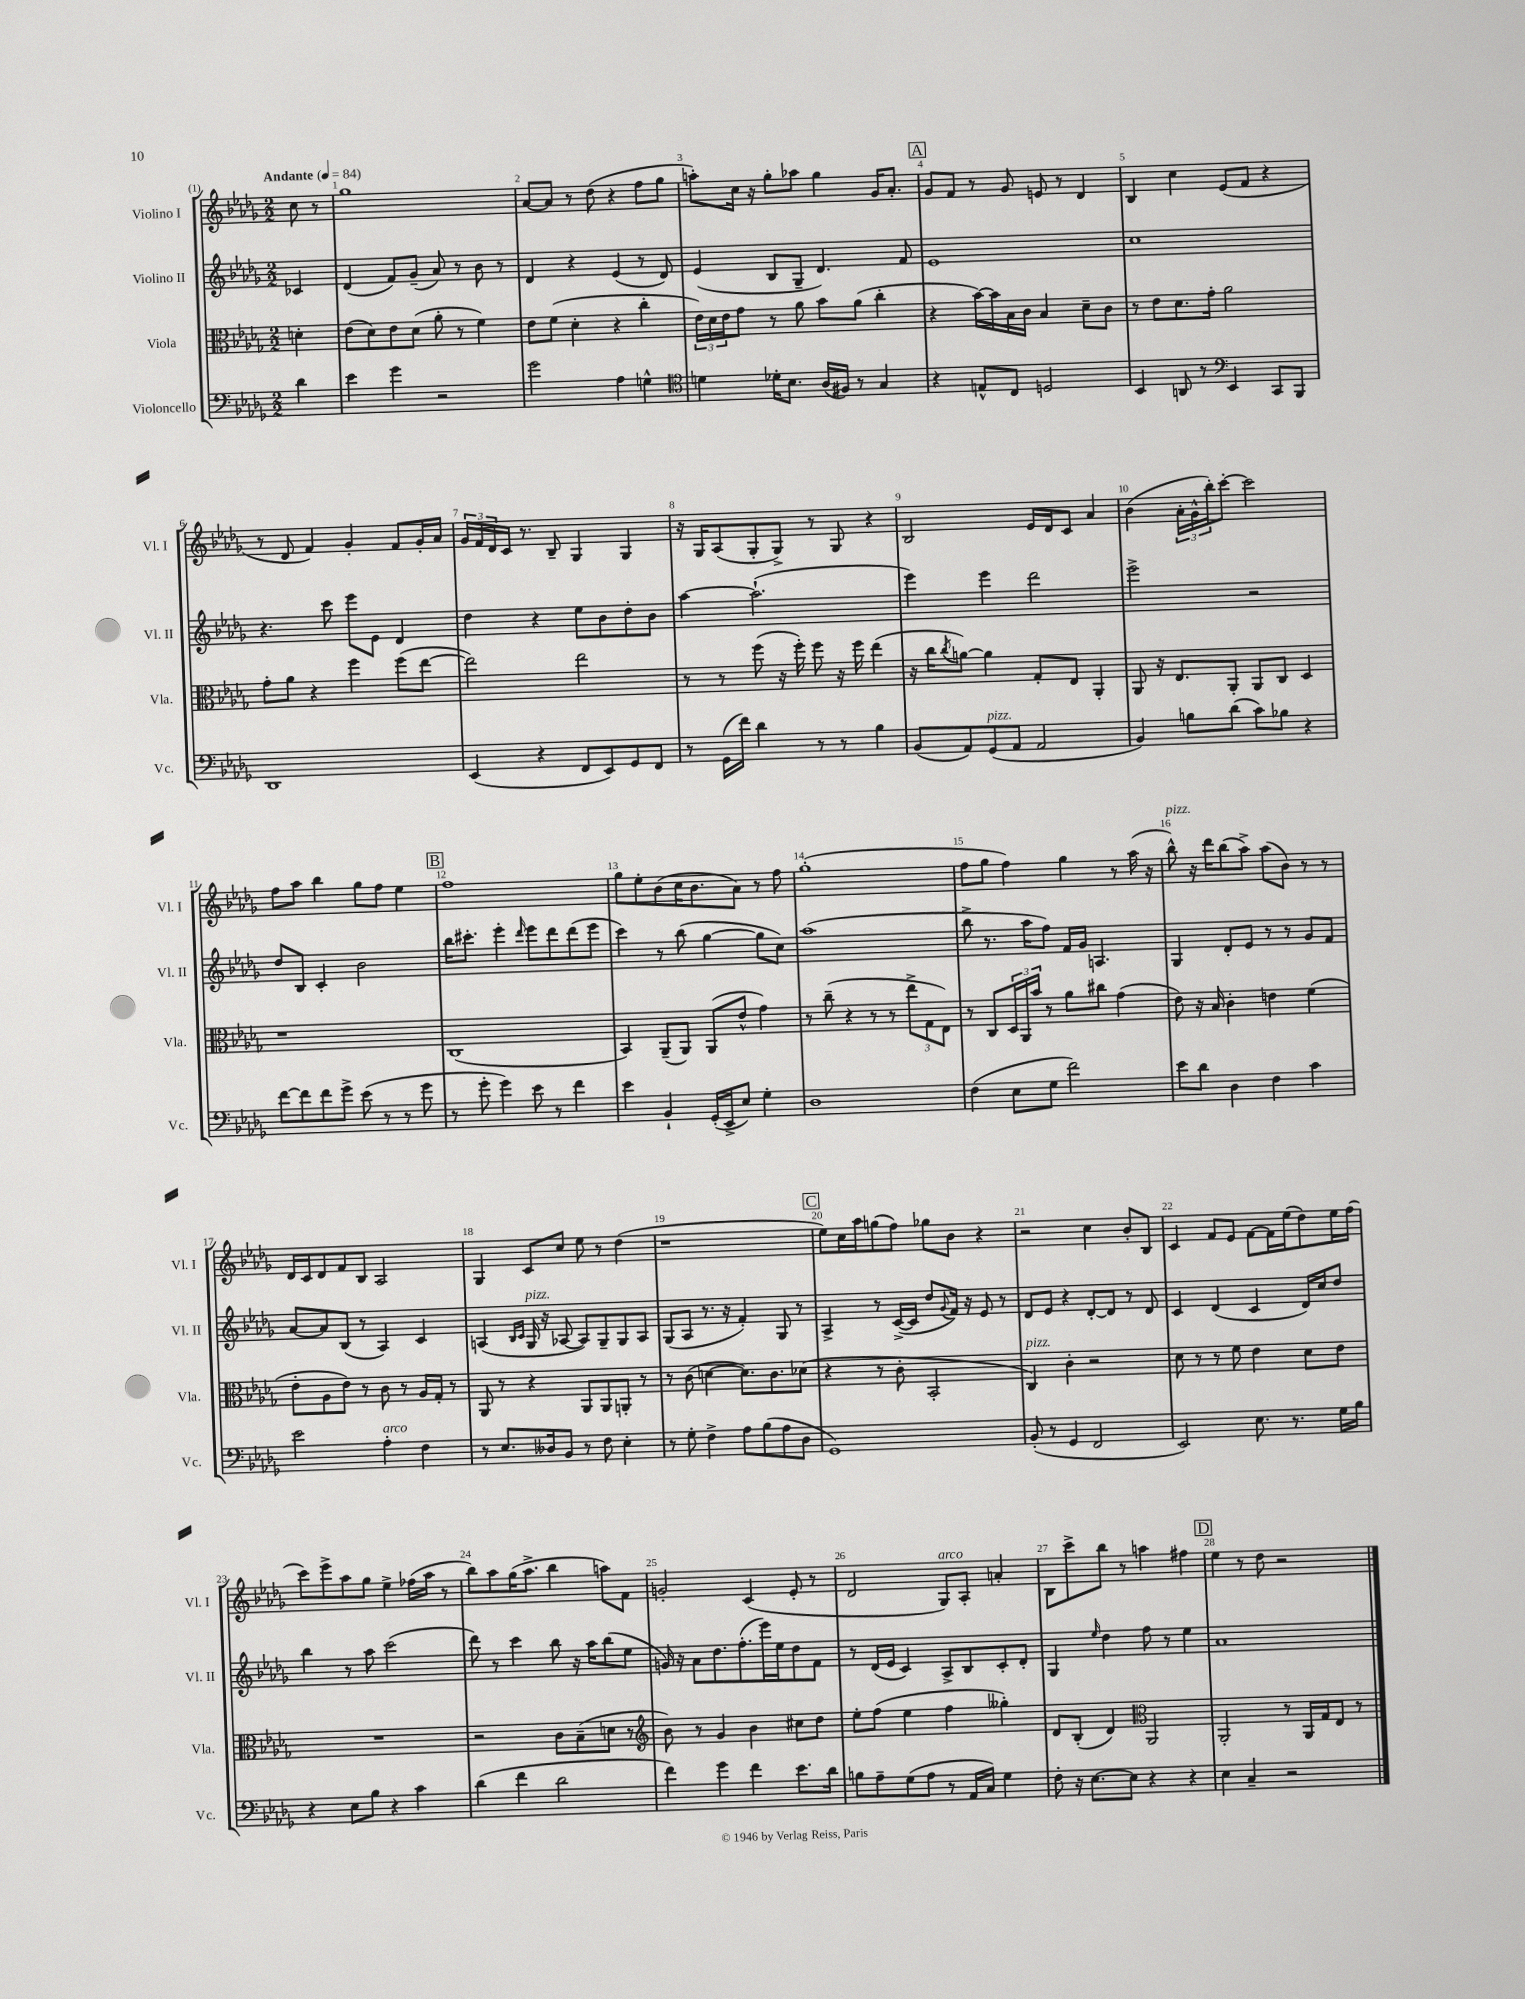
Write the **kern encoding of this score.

**kern	**kern	**kern	**kern
*part4	*part3	*part2	*part1
*staff4	*staff3	*staff2	*staff1
*I"Violoncello	*I"Viola	*I"Violino II	*I"Violino I
*I'Vc.	*I'Vla.	*I'Vl. II	*I'Vl. I
*clefF4	*clefC3	*clefG2	*clefG2
*k[b-e-a-d-g-]	*k[b-e-a-d-g-]	*k[b-e-a-d-g-]	*k[b-e-a-d-g-]
*M2/2	*M2/2	*M2/2	*M2/2
*MM84	*MM84	*MM84	*MM84
=	=	=	=
!	!	!	!LO:TX:a:B:t=Andante
4d-\	4dn'\	4c-X/	8cc\
.	.	.	8r
=1	=1	=1	=1
4e-\	(8e-\L	(4d-/	1gg-
.	8d-\)	.	.
4g-\	8e-\	8f/L)	.
.	(8d-\J	(8g-~/J	.
2r	8a-'\	8a-/)	.
.	8r	8r	.
.	4f\)	8b-\	.
.	.	8r	.
=2	=2	=2	=2
2g-\	8e-\L	4d-/	[8a-/L
.	(8f\J	.	8a-/J]
.	4d-'\	4r	8r
.	.	.	(8dd-\
4A-\	4r	(4e-/	4r
4Gn^^\	4cc'\	8r	8ff\L
.	.	8d-/)	8gg-\J
=3	=3	=3	=3
*clefC4	*	*	*
4dn\	24e-\LL)	(4e-/	8aan'\L)
.	24d-\	.	.
.	24e-\J	.	.
.	8g-\J	.	16cc\Jk
.	.	.	16r
16d-X'\KL	8r	8B-/L	8gg-'\L
8.B-\J	.	.	.
.	8a-\	8G-~/J	8aa-X\J
(16A-/LL	8b-\L	4.d-/)	4gg-\
16F#X/JJ)	.	.	.
8r	(8a-\J	.	.
4G-/	4cc'\	.	16g-/KL
.	.	.	8.a-'/J
.	.	8f/	.
!!LO:REH:place=s1:t=A
=4	=4	=4	=4
4r	4r	1e-	8g-/L
.	.	.	8f/J
8En^^/L	[16b-\LL)	.	8r
.	16b-\]	.	.
8C/J	16B-\	.	8g-/
.	16c\JJ	.	.
2Dn/	4B-/	.	8en/
.	.	.	8r
.	8d-~\L	.	4d-/
.	8c\J	.	.
=5	=5	=5	=5
4BB-/	8r	1cc	4B-/
.	8e-\L	.	.
8AAn/	8.d-\	.	4cc\
8r	.	.	.
.	16g-'\Jk	.	.
*clefF4	*	*	*
4EE-/	2a-\	.	(8e-/L
.	.	.	8f/J
8CC/L	.	.	4r
8BBB-/J	.	.	.
!!LO:LB:g=z
=6	=6	=6	=6
1DD-	8g-'\L	4.r	8r
.	8a-\J	.	8d-/
.	4r	.	4f/)
.	.	8ccc\	.
.	4ff\	8eee-\L	4g-'/
.	.	8e-\J	.
.	(8ff\L	4d-/	8f/L
.	[8ee-\J	.	16g-'/L
.	.	.	16a-/JJ
=7	=7	=7	=7
(4EE-/	2ee-\])	4dd-\	24g-/LL
.	.	.	24f/
.	.	.	24d-/
.	.	.	16c/JJ
.	.	.	8.r
4r	.	4r	.
.	.	.	8B-~/
8FF/L	2ee-\	8ee-\L	4G-/
8EE-/)	.	8b-\	.
8GG-/	.	8dd-'\	4G-/
8FF/J	.	8b-\J	.
=8	=8	=8	=8
8r	8r	[4aa-\	16r
.	.	.	16G-/KL
(16GG-\LL	8r	.	(8A-/
16f\JJ)	.	.	.
4d-\	(8ff\	(2.aa-`\]	8G-'/
.	16r	.	8G-^/J)
.	16ff'\)	.	.
8r	8ff\	.	8r
8r	16r	.	8G-/
.	16ff\	.	.
4B-\	(4ee-\	.	4r
=9	=9	=9	=9
(8BB-/L	16r	4eee-\)	2B-/
.	16cc\KL	.	.
.	8qcc/	.	.
8AA-/)	[8an\J)	.	.
!LO:TX:a:i:t=pizz.	!	!	!
(8GG-/	4a\]	4eee-\	.
8AA-/J	.	.	.
2AA-/	8G-'/L	2ddd-\	16e-/LL
.	.	.	16d-/J
.	8E-/J	.	8c/J
.	4AA-'/	.	4a-/
=10	=10	=10	=10
4BB-/)	8AA-/	2eee-^\	(4b-\
.	16r	.	.
.	8.E-/L	.	.
8Bn\L	.	.	24a-'\LL
.	.	.	24g-^^\
.	.	.	24bb-'\J)
(8d-\J	8AA-'/J	.	[8ccc'\J
8c\L)	8AA-/L	2r	2ccc\]
8B-X\J	8C/J	.	.
4r	4D-/	.	.
!!LO:LB:g=z
=11	=11	=11	=11
[8f\L	1r	8dd-/L	8ff\L
8f\]	.	8B-/J	8aa-\J
8f\	.	4c'/	4bb-\
8g-^\J	.	.	.
(8e-\	.	2b-\	8gg-\L
8r	.	.	8ff\J
8r	.	.	4ee-\
8g-\	.	.	.
!!LO:REH:place=s1:t=B
=12	=12	=12	=12
8r	(1C	16bb-\KL	1ff
.	.	8.ccc#X'\J	.
8g-'\	.	.	.
4g-\)	.	4eee-'\	.
.	.	16qqddd-/	.
8e-\	.	8eee-\L	.
8r	.	8ddd-\	.
4f\	.	(8ddd-\	.
.	.	8eee-\J	.
=13	=13	=13	=13
4e-\	4BB-/)	4ccc\)	8gg-\L
.	.	.	8ee-'\
4BB-`/	(8AA-~/L	8r	(8b-\
.	8AA-/J)	(8bb-\	16cc\K
.	.	.	8.b-\
(16GG-'/LL	(8AA-/L	[4gg-\	.
16EE-^/J	.	.	.
8E-/J)	8e-^^/J	.	8a-\J)
4G-'\	4g-\)	8gg-\L]	8r
.	.	8cc\J)	8ff\
=14	=14	=14	=14
1D-	8r	(1aa-	(1gg-'
.	(8cc~\	.	.
.	4r	.	.
.	8r	.	.
.	8r	.	.
.	12ee-^\L	.	.
.	12G-\	.	.
.	12E-\J)	.	.
=15	=15	=15	=15
(4F\	8r	8bb-^\	8ff\L
.	8C/L	8.r	8gg-\J
8E-\L	24D-/L	.	4ff\)
.	24AA-/	.	.
.	.	16aa-\KL	.
.	24b-/JJ	.	.
8G-\J	8r	8ff\J)	.
2f\)	8a-\L	16f/LL	4gg-\
.	.	16g-/JJ	.
.	8cc#X\J	4.An/	.
.	(4g-\	.	8r
.	.	.	(16aa-\
.	.	.	16r
=16	=16	=16	=16
!	!	!	!LO:TX:a:i:t=pizz.
8e-\L	8e-\)	4G-/	8bb-^^\)
8d-\J	16r	.	16r
.	16B-/	.	16ddd-\KL
4D-\	4c'\	8d-'/L	(8bb-\
.	.	8e-/J	8aa-^\J)
4F\	4en\	8r	(8aa-\L
.	.	8r	8b-\J)
4c\	(4f\	8g-/L	8r
.	.	8f/J	8r
!!LO:LB:g=z
=17	=17	=17	=17
2e-\	8e-'\L	[8a-/L	16d-/LL
.	.	.	16c/J
.	8A-\	8a-/]	8d-/
.	8e-\J)	(8B-/J	8f/
.	8r	8r	8B-/J
!LO:TX:a:i:t=arco	!	!	!
4A-'\	8c\	4A-/)	2A-/
.	8r	.	.
4F\	16A-/LL	4c/	.
.	16G-'/JJ	.	.
.	8r	.	.
=18	=18	=18	=18
8r	8AA-/	(4An/	4G-/
8.E-/L	8r	.	.
.	.	16qqB-/LL	.
.	.	16qqc/JJ	.
!	!	!LO:TX:a:i:t=pizz.	!
.	4r	16G-/	8c/L
16D--X/k	.	16r	.
8BB-/J	.	[8A-X/	8cc/J
8r	8AA-/L	8A-/L])	8ee-\
8F\	8AA-/	8G-~/	8r
4E-'\	8AAn'/J	8G-/	(4dd-\
.	8r	8A-/J	.
=19	=19	=19	=19
8r	8r	(8G-/L	1r
8G-'\	(8c\	8A-/J	.
4F^\	[4dn\	8.r	.
.	.	16r	.
8A-\L	8.d\L])	4f'/)	.
(8B-\	.	.	.
.	8.c\	.	.
8A-\	.	8G-/	.
8D-\J	(8d-X\J	8r	.
!!LO:REH:place=s1:t=C
=20	=20	=20	=20
1GG-)	4r	4A-^/	8ee-\L)
.	.	.	16cc\L
.	.	.	16aa-\J
.	8r	8r	(8ggn\
.	8c'\	([16c^/LL	8ff\J)
.	.	16c/JJ]	.
.	2BB-'/	8dd-/L	8gg-X\L
.	.	8qqg-/	.
.	.	16f/Jk)	8b-\J
.	.	16r	.
.	.	8e-/	4r
.	.	8r	.
=21	=21	=21	=21
!	!LO:TX:a:i:t=pizz.	!	!
(8BB-'/	4C/)	8d-/L	2r
8r	.	8e-/J	.
4GG-/	4c'\	4r	.
2FF/	2r	[8d-'/L	4cc\
.	.	8d-/J]	.
.	.	8r	8b-'/L
.	.	8d-/	8B-/J
=22	=22	=22	=22
2EE-/)	8d-\	4c/	4c/
.	8r	.	.
.	8r	(4d-/	8f/L
.	8f\	.	8e-/J
8.E-\	4e-\	4c/	[8f\L
.	.	.	16f\L]
8.r	.	.	(16ee-\J
.	8d-\L	16d-/LL)	8dd-\)
.	.	16cc/J	.
16G-\LL	8e-\J	8dd-/J	16ee-\L
16B-\JJ	.	.	(16ff\JJ
!!LO:LB:g=z
=23	=23	=23	=23
4r	1r	4bb-\	8ccc\L)
.	.	.	8eee-^\
8E-\L	.	8r	8aa-\
8B-\J	.	8aa-\	8gg-\J
4r	.	(2ccc\	4ee-^\
4c\	.	.	(16ff-X\LL
.	.	.	16aa-\JJ
.	.	.	8r
=24	=24	=24	=24
(4d-\	2r	8ddd-\)	8bb-\L)
.	.	8r	8aa-\
4f\	.	4ccc\	(16gg-\K
.	.	.	8.aa-^\J
2d-\	8c\L	8bb-\	4bb-\
.	(8B-~\	16r	.
.	.	16aa-\KL	.
.	8dn\J	(8bb-\	8aan\L)
.	8r	8ee-\J	8f\J
=25	=25	=25	=25
*	*clefG2	*	*
4f\)	8b-\)	16gn/)	2gn'/
.	.	16r	.
.	8r	8a-\L	.
4g-\	4g-/	8.dd-\	.
.	.	(8.ff'\	.
4f\	4b-\	.	(4c/
.	.	16eee-\L)	.
.	.	16ee-\J	.
8.e-\L	8cc#X\L	8dd-\	8e-'/
.	8dd-\J	8f\J	8r
16d-\Jk	.	.	.
=26	=26	=26	=26
8Bn\L	8ee-'\L	8r	2d-/
8A-~\	(8ff\J	(16d-/LL	.
.	.	16e-/JJ	.
(8G-\	4ee-\	4c/)	.
8A-\J	.	.	.
!	!	!	!LO:TX:a:i:t=arco
8r	4ff\	8A-^/L	8G-/L)
16AA-/LL	.	8B-/	8A-'/J
16C/JJ)	.	.	.
4G-\	4gg--X'\)	8c'/	4an'/
.	.	8d-'/J	.
=27	=27	=27	=27
8F'\	8d-/L	4G-/	8B-\L
16r	(8B-'/J	.	8ccc^\
[8.E-\L	.	.	.
.	.	16qqee-/	.
.	4d-/)	4dd-\	8bb-\J
8E-\J]	.	.	8r
*	*clefC3	*	*
4r	2AA-/	8ff\	4aan\
.	.	8r	.
4r	.	4ee-\	4ff#X\
!!LO:REH:place=s1:t=D
=28	=28	=28	=28
4E-\	2AA-'/	1a-	4ee-\
4C~/	.	.	8r
.	.	.	8dd-\
2r	8r	.	2r
.	16AA-/LL	.	.
.	16G-/J	.	.
.	8E-/J	.	.
.	8r	.	.
==	==	==	==
*-	*-	*-	*-
